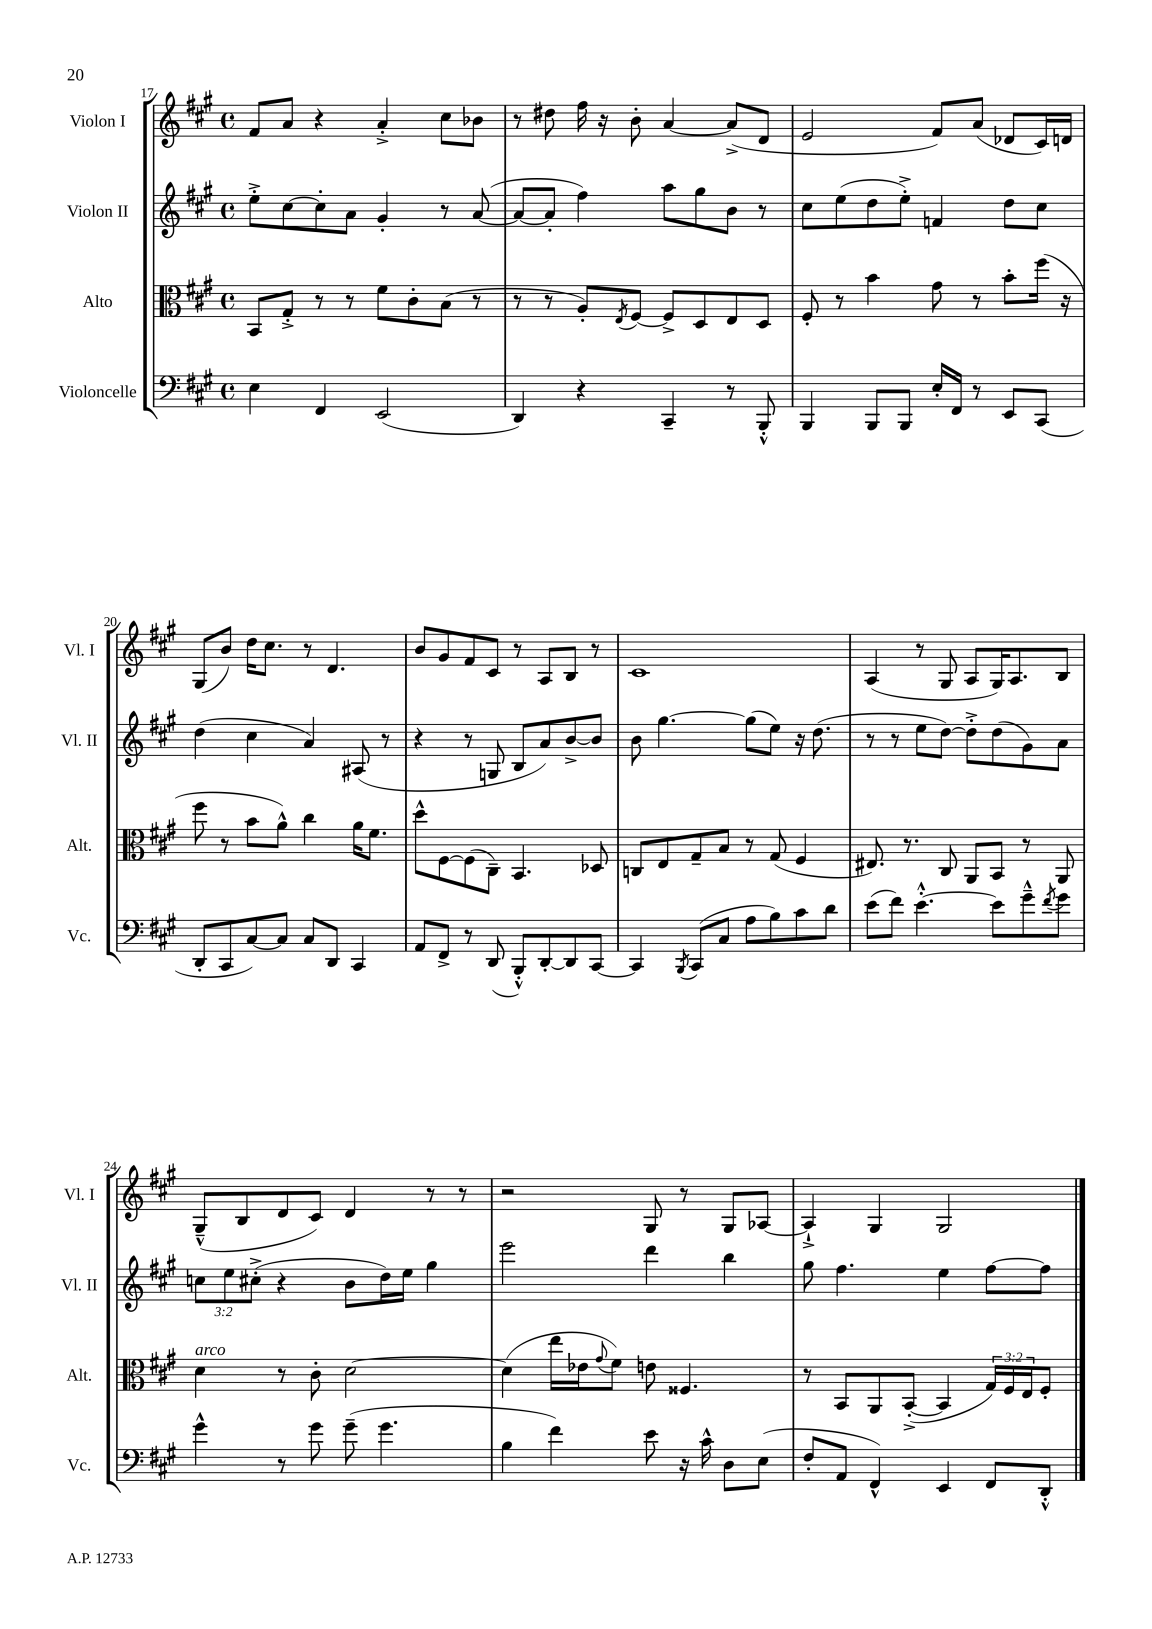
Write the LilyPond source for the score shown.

<<
\new StaffGroup <<
\new Staff = "s0" \with { instrumentName = "Violon I" shortInstrumentName = "Vl. I" } {
    \clef treble \key a \major \defaultTimeSignature \time 4/4
    fis'8 a'8 r4 a'4-.-> cis''8 bes'8 |
    r8 dis''8 fis''16 r16 b'8-. a'4~ a'8->( d'8 |
    e'2 fis'8) a'8( des'8 cis'16) d'16 |
    gis8( b'8) d''16 cis''8. r8 d'4. |
    b'8 gis'8 fis'8 cis'8 r8 a8 b8 r8 |
    cis'1 |
    a4( r8 gis8 a8 gis16) a8. b8 |
    gis8---^( b8 d'8 cis'8) d'4 r8 r8 |
    r2 gis8 r8 gis8 aes8~ |
    aes4-!-> gis4 gis2 \bar "|." |
}
\new Staff = "s1" \with { instrumentName = "Violon II" shortInstrumentName = "Vl. II" } {
    \clef treble \key a \major \defaultTimeSignature \time 4/4 \override Staff.TupletNumber.text = #tuplet-number::calc-fraction-text
    e''8-.-> cis''8~ cis''8-. a'8 gis'4-. r8 a'8~( |
    a'8~ a'8-. fis''4) a''8 gis''8 b'8 r8 |
    cis''8 e''8( d''8 e''8-.->) f'4 d''8 cis''8 |
    d''4( cis''4 a'4) ais8( r8 |
    r4 r8 g8 b8 a'8) b'8~-> b'8 |
    b'8 gis''4.~ gis''8( e''8) r16 d''8.( |
    r8 r8 e''8 d''8~) d''8-.-> d''8( gis'8) a'8 |
    \tuplet 3/2 { c''8 e''8 cis''8-.->( } r4 b'8 d''16) e''16 gis''4 |
    e'''2 d'''4 b''4 |
    gis''8 fis''4. e''4 fis''8~ fis''8 \bar "|." |
}
\new Staff = "s2" \with { instrumentName = "Alto" shortInstrumentName = "Alt." } {
    \clef alto \key a \major \defaultTimeSignature \time 4/4 \override Staff.TupletNumber.text = #tuplet-number::calc-fraction-text
    b,8 gis8-.-> r8 r8 fis'8 cis'8-. b8( r8 |
    r8 r8 a8-.) \acciaccatura { e8 } fis8~ fis8-> d8 e8 d8 |
    fis8-. r8 b'4 gis'8 r8 b'8-. fis''16( r16 |
    fis''8 r8 b'8 a'8-^) cis''4 a'16 fis'8. |
    d''8-^ fis8~ fis8( cis8--) b,4. des8 |
    c8 e8 gis8-- b8 r8 gis8( fis4 |
    eis8.) r8. cis8 a,8 b,8 r8 a,8 |
    d'4^\markup { \italic "arco" } r8 cis'8-. d'2~ |
    d'4( e''16 ees'16 \appoggiatura { gis'8 } fis'8) e'8 fisis4. |
    r8 b,8 a,8 b,8~-.->( b,4 \tuplet 3/2 { gis16) fis16 e16 } fis8-. \bar "|." |
}
\new Staff = "s3" \with { instrumentName = "Violoncelle" shortInstrumentName = "Vc." } {
    \clef bass \key a \major \defaultTimeSignature \time 4/4
    e4 fis,4 e,2( |
    d,4) r4 cis,4-- r8 b,,8-.-^ |
    b,,4 b,,8 b,,8 e16-. fis,16 r8 e,8 cis,8( |
    d,8-. cis,8 cis8~) cis8 cis8 d,8 cis,4 |
    a,8 fis,8-> r8 d,8( b,,8-.-^) d,8~-. d,8 cis,8~ |
    cis,4 \acciaccatura { b,,8 } cis,8( cis8 a8 b8) cis'8 d'8 |
    e'8( fis'8) e'4.~-.-^ e'8 gis'8---^ \acciaccatura { fis'8 } gis'8 |
    gis'4-^ r8 gis'8 gis'8--( gis'4. |
    b4 fis'4) e'8 r16 cis'16-^ d8 e8( |
    fis8-. a,8 fis,4-^) e,4 fis,8 d,8-.-^ \bar "|." |
}
>>
>>
\layout { \context { \Score currentBarNumber = #17 } }
